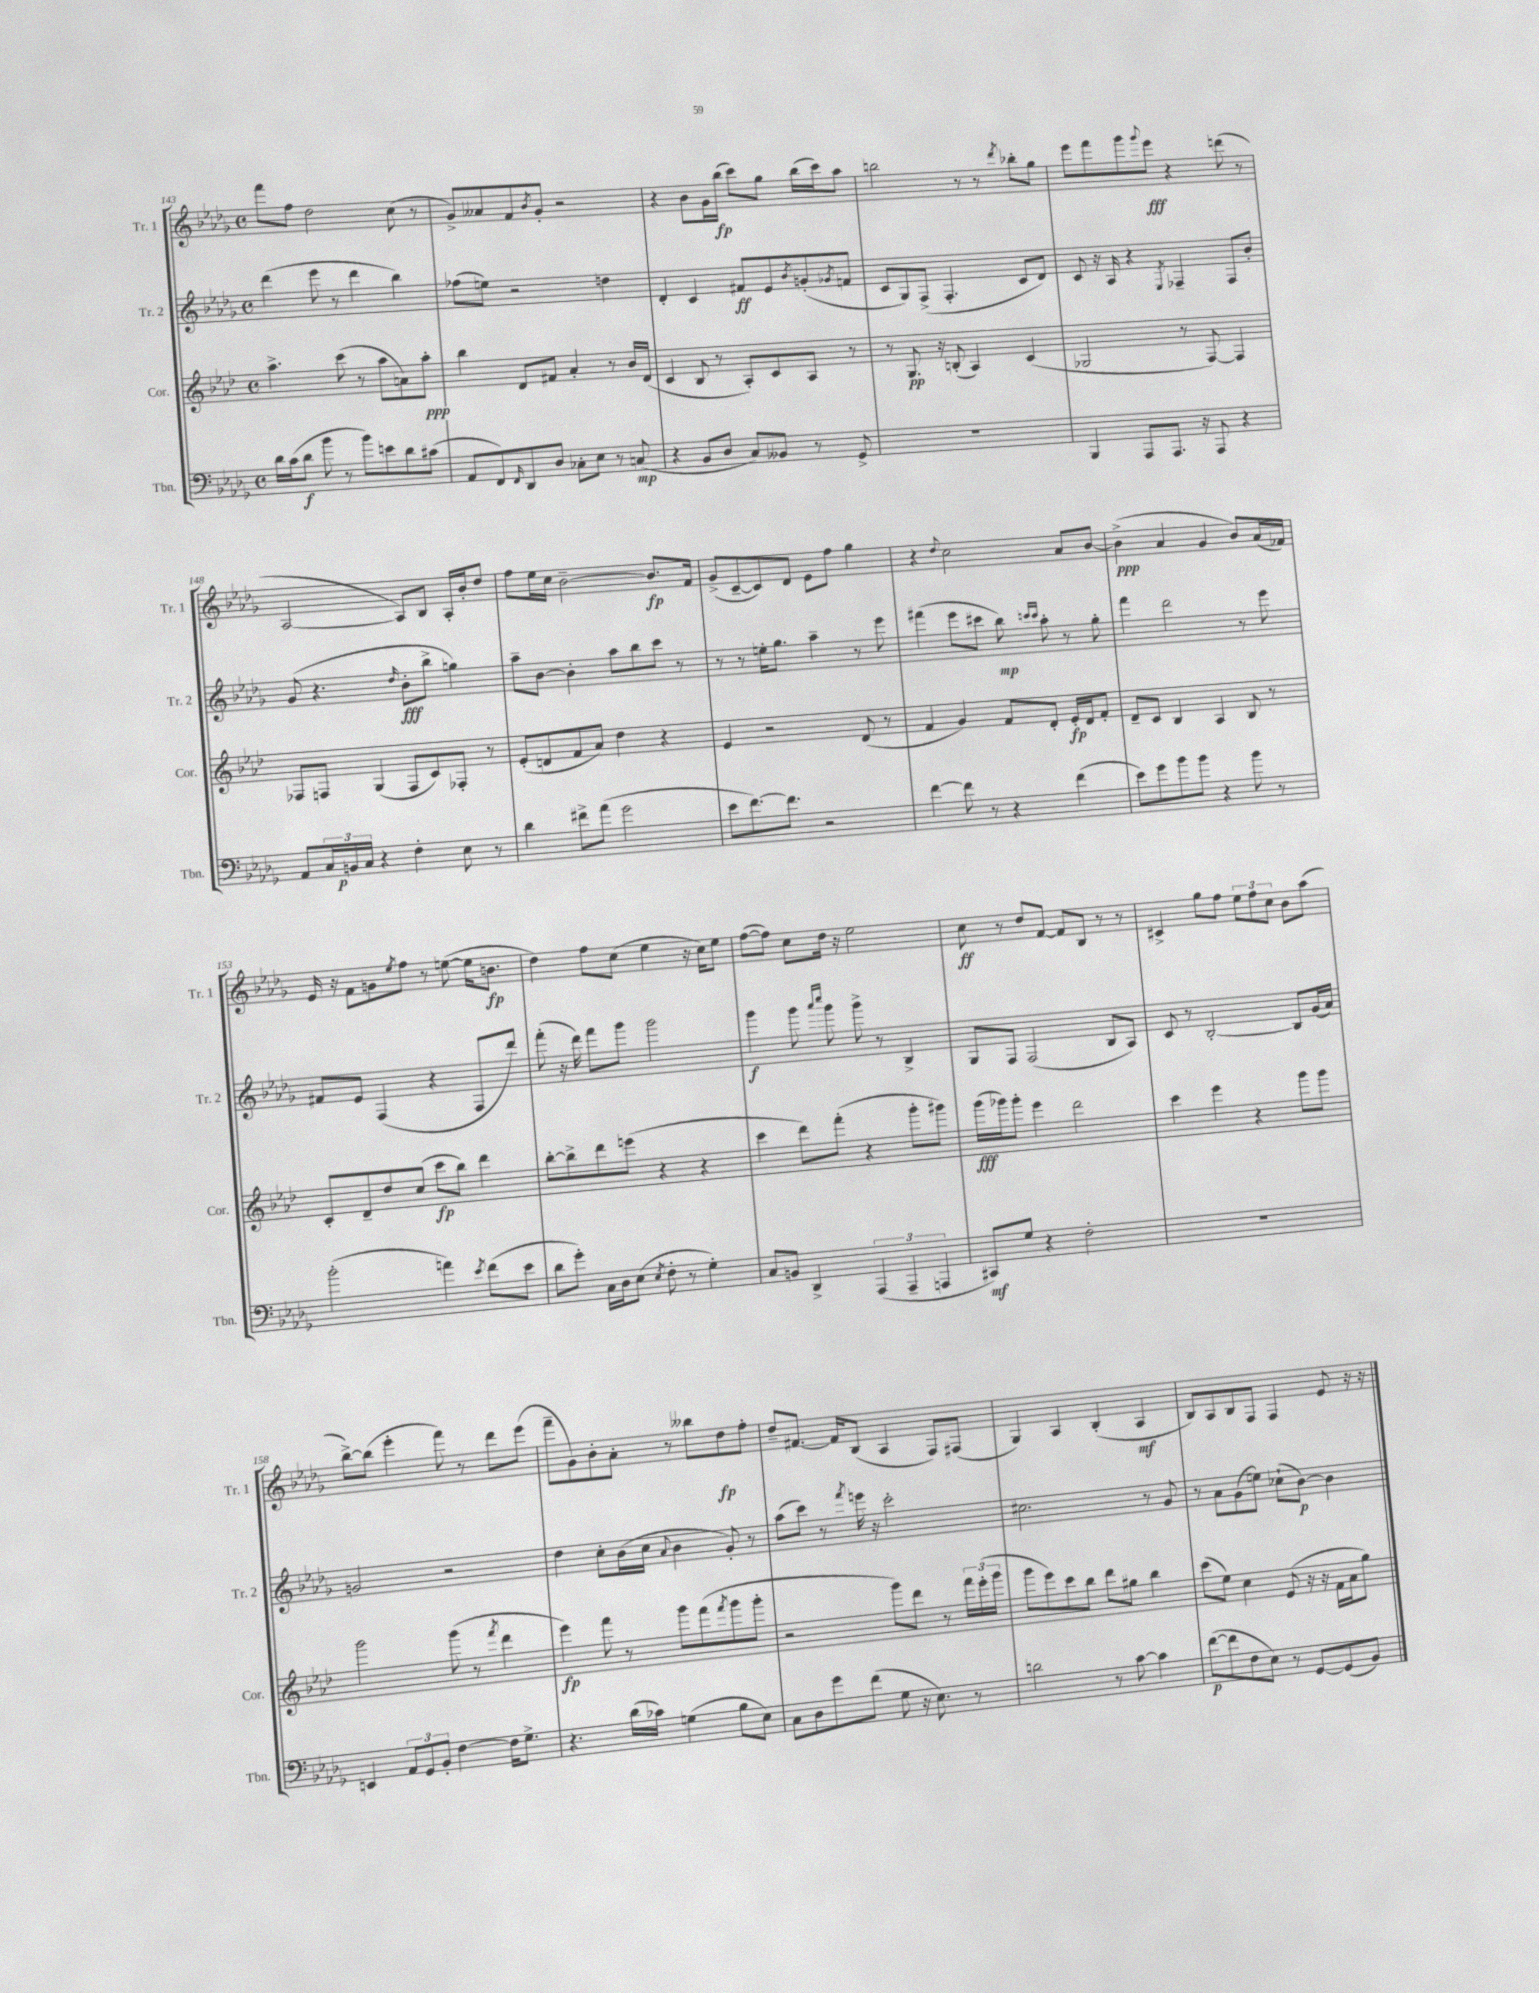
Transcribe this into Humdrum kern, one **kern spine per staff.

**kern	**kern	**kern	**kern
*staff4	*staff3	*staff2	*staff1
*clefF4	*clefG2	*clefG2	*clefG2
*k[b-e-a-d-g-]	*k[b-e-a-d-]	*k[b-e-a-d-g-]	*k[b-e-a-d-g-]
*M4/4	*M4/4	*M4/4	*M4/4
*met(c)	*met(c)	*met(c)	*met(c)
16d-	4.aa-^	(4ddd-	8fff
(16c	.	.	.
8d-	.	.	8ff
8b-	.	8eee-	2dd-
8r	(8ccc	8r	.
8b-)	8r	4ddd-	.
8e	8aa-	.	.
8d-	8a)	4bb-)	(8cc
(8c#	8aa-'	.	8r
=	=	=	=
8AA-	4bb-	(8ff-	8g-^)
8FF)	.	8ee)	8a--
16qqFF	.	.	.
8DD-	8d-	2r	8f
.	.	.	8qb-
8D-	8f#	.	8g-'
8C-'	4a-'	.	2r
8E-	.	.	.
8r	8r	4dd	.
(8C	16b-	.	.
.	(16d-	.	.
=	=	=	=
4r	4c	4d-'	4r
8BB-	8B-	4c	8b-
8D-	8r	.	16g-
.	.	.	(16bb-
8C)	8A-')	8f#	8ccc)
8BB--	8c	8e-	8gg-
.	.	8qb-	.
8r	8A-	(8g'	(16bb-
.	.	.	16ccc)
.	.	8qg-	.
8GG-^	8r	8f	8aa-
=	=	=	=
1r	8r	8c	2bb
.	8.G	8G-)	.
.	.	(8F^	.
.	16r	.	.
.	(8B'	4.F'	.
.	4A-)	.	8r
.	.	.	8r
.	.	.	8qddd-
.	(4c	8c	8bb-'
.	.	8d-)	8gg-
=	=	=	=
4BBB-	2G-	8c	8eee-
.	.	16r	8fff
.	.	16A-	.
8AAA-	.	4r	8ggg-
.	.	.	8qqggg-
8.AAA-	.	.	8eee-
.	.	8qE-	.
.	8r	4F-~	4r
16r	.	.	.
8AAA-	[8F)	.	.
4r	4F]	8F-	(8ddd
.	.	8b-'	8r
=	=	=	=
8AA-	8F-	(8g-	[2A-
24C	8F	4.r	.
24BB	.	.	.
24C	.	.	.
4r	(4G	.	.
.	.	16qqdd-	.
4F'	8F	8b-'	8A-])
.	8c)	8bb-^	8B-
8E-	8F-'	4gg)	16A-'
.	.	.	16b-'
8r	8r	.	8dd-
=	=	=	=
4d-	(8e-'	8aa-~	8ff
.	8d	[8b-	16ee-
.	.	.	16cc
8f#^	8f	4b-']	[2b-~
(8a-	8a-)	.	.
2g-	4dd-	8aa-	.
.	.	8bb-	.
.	4r	8ccc	8.b-]
.	.	8r	.
.	.	.	16f
=	=	=	=
8e-	4e-	8r	(8g-^
[8.f)	.	8r	[8c~
.	2r	16ee'	8c])
8.f]	.	8.gg-	.
.	.	.	8d-
2r	.	4aa-~	8e-
.	.	.	8ff
.	(8d-	8r	4gg-
.	8r	8eee-	.
=	=	=	=
[4f	4f	(4fff#	4r
.	.	.	8qqdd-
8f]	4g)	8eee-	2cc
8r	.	8ccc#	.
4r	8f	8bb-)	.
.	.	16qqccc	.
.	.	16qqccc	.
.	8d-'	8aa-'	.
(4f	16e-'	8r	8a-
.	16d-	.	.
.	8f'	8gg-'	[8b-
=	=	=	=
8e-)	8d-~	4fff	(4b-^]
8g-	8c	.	.
8b-	4B-	2ddd-	4a-
8b-	.	.	.
4r	4A-	.	4g-
8b-	8B-	8r	8b-)
8r	8r	8eee-	(16a-
.	.	.	16f-)
=	=	=	=
(2b-'	8c'	8f#	16e-
.	.	.	16r
.	8d-~	8e-	8f
.	8dd-	(4F	8g
.	.	.	8qee-
.	(8cc	.	8ff
4a)	8ccc	4r	8r
.	8bb-)	.	([8ee
8qe-	.	.	.
(8f	4ddd-	8F	16ee]
.	.	.	8.b
8e-	.	8ddd-)	.
=	=	=	=
8d-	[8bb-'	(8fff'	4dd-)
8g-')	8bb-^]	16r	.
.	.	16ddd-)	.
16C	8ddd-	8fff	8ff
16D-	.	.	.
(8E-	(8eee	8ggg-	(8cc
8qE-	.	.	.
8F'	4r	2ggg-	4ee-
8r	.	.	.
4G-')	4r	.	16r
.	.	.	16cc)
.	.	.	8ee-
=	=	=	=
8C	4ccc	4ggg-	([8ff
8BB	.	.	8ff])
4DD-^	8ddd-)	8ggg-	8cc
.	.	16qqaaa-	.
.	.	16qqcccc	.
.	(8fff'	8ggg-	16dd-
.	.	.	16r
(6AAA-	4r	8ggg-^	2ee-
.	.	8r	.
6AAA-~	.	.	.
.	8ggg'	4B-^	.
6AAA	.	.	.
.	8ggg#)	.	.
=	=	=	=
8CC#)	(16ggg	8G-	8cc
.	16ggg-)	.	.
8G-	8ggg-'	8F	8r
4r	4eee-	(2F	8dd-
.	.	.	[8f
2F'	2ddd-	.	8f]
.	.	.	8B-
.	.	8B-	8r
.	.	8A-)	8r
=	=	=	=
1r	4ccc	8c	4c#^
.	.	8r	.
.	4eee-	[2B-'	8gg-
.	.	.	8ff
.	4r	.	12ee-
.	.	.	12ff
.	.	.	12cc
.	8ggg	8B-]	8b-
.	8ggg	(16g-	(8aa-
.	.	16a-)	.
=	=	=	=
4EE	2ggg	2g	[8bb-^)
.	.	.	(8bb-]
12AA-	.	.	4eee-'
12GG-	.	.	.
12BB-'	.	.	.
[4F	(8ggg	2r	8fff)
.	8r	.	8r
.	8qfff	.	.
16F]	4ddd-	.	8ddd-
8.G-^	.	.	.
.	.	.	(8eee-
=	=	=	=
4.r	4eee-)	4dd-	8fff~
.	.	.	8g-)
.	8fff	8cc'	8b-'
(16d-	8r	(16b-	8a-'
16c-)	.	16cc	.
.	.	8qqa-	.
(4G	8ggg	4b-	8r
.	(8fff	.	8bb--
.	8qfff	.	.
8B-	8ggg	8g-')	8dd-
8E-)	8ggg'	8r	8ff'
=	=	=	=
8C	2r	(8aa-	8dd-~
8D-	.	8ccc)	[8.f#
8g-	.	8r	.
.	.	.	16f#]
.	.	8qfff	.
(8f	.	16eee	(8B-
.	.	16r	.
8G-	8ggg)	2ccc'	4A-
16r	8ddd-	.	.
8.E-)	.	.	.
.	8r	.	8F)
8r	24fff	.	(8F#
.	(24eee-'	.	.
.	24ggg	.	.
=	=	=	=
2d	8ggg	2.cc#	4G-)
.	8eee-)	.	.
.	8ccc	.	4A-
.	8bb-	.	.
8r	8ddd-	.	(4B-'
[8c	8gg#	.	.
4c]	4bb-	8r	4A-
.	.	8g-	.
=	=	=	=
([8f	(8ccc	8r	8B-)
8f]	8ee-)	8a-	8A-
8F	4cc	(8g-	8B-
8E-)	.	8ee)	8F
8r	(8e-	(8cc-`	4F
[8GG-	16r	[8b-)	.
.	16r	.	.
(8GG-]	16f	4b-]	8e-
.	16a-	.	.
8BB-)	8gg)	.	16r
.	.	.	16r
==	==	==	==
*-	*-	*-	*-
